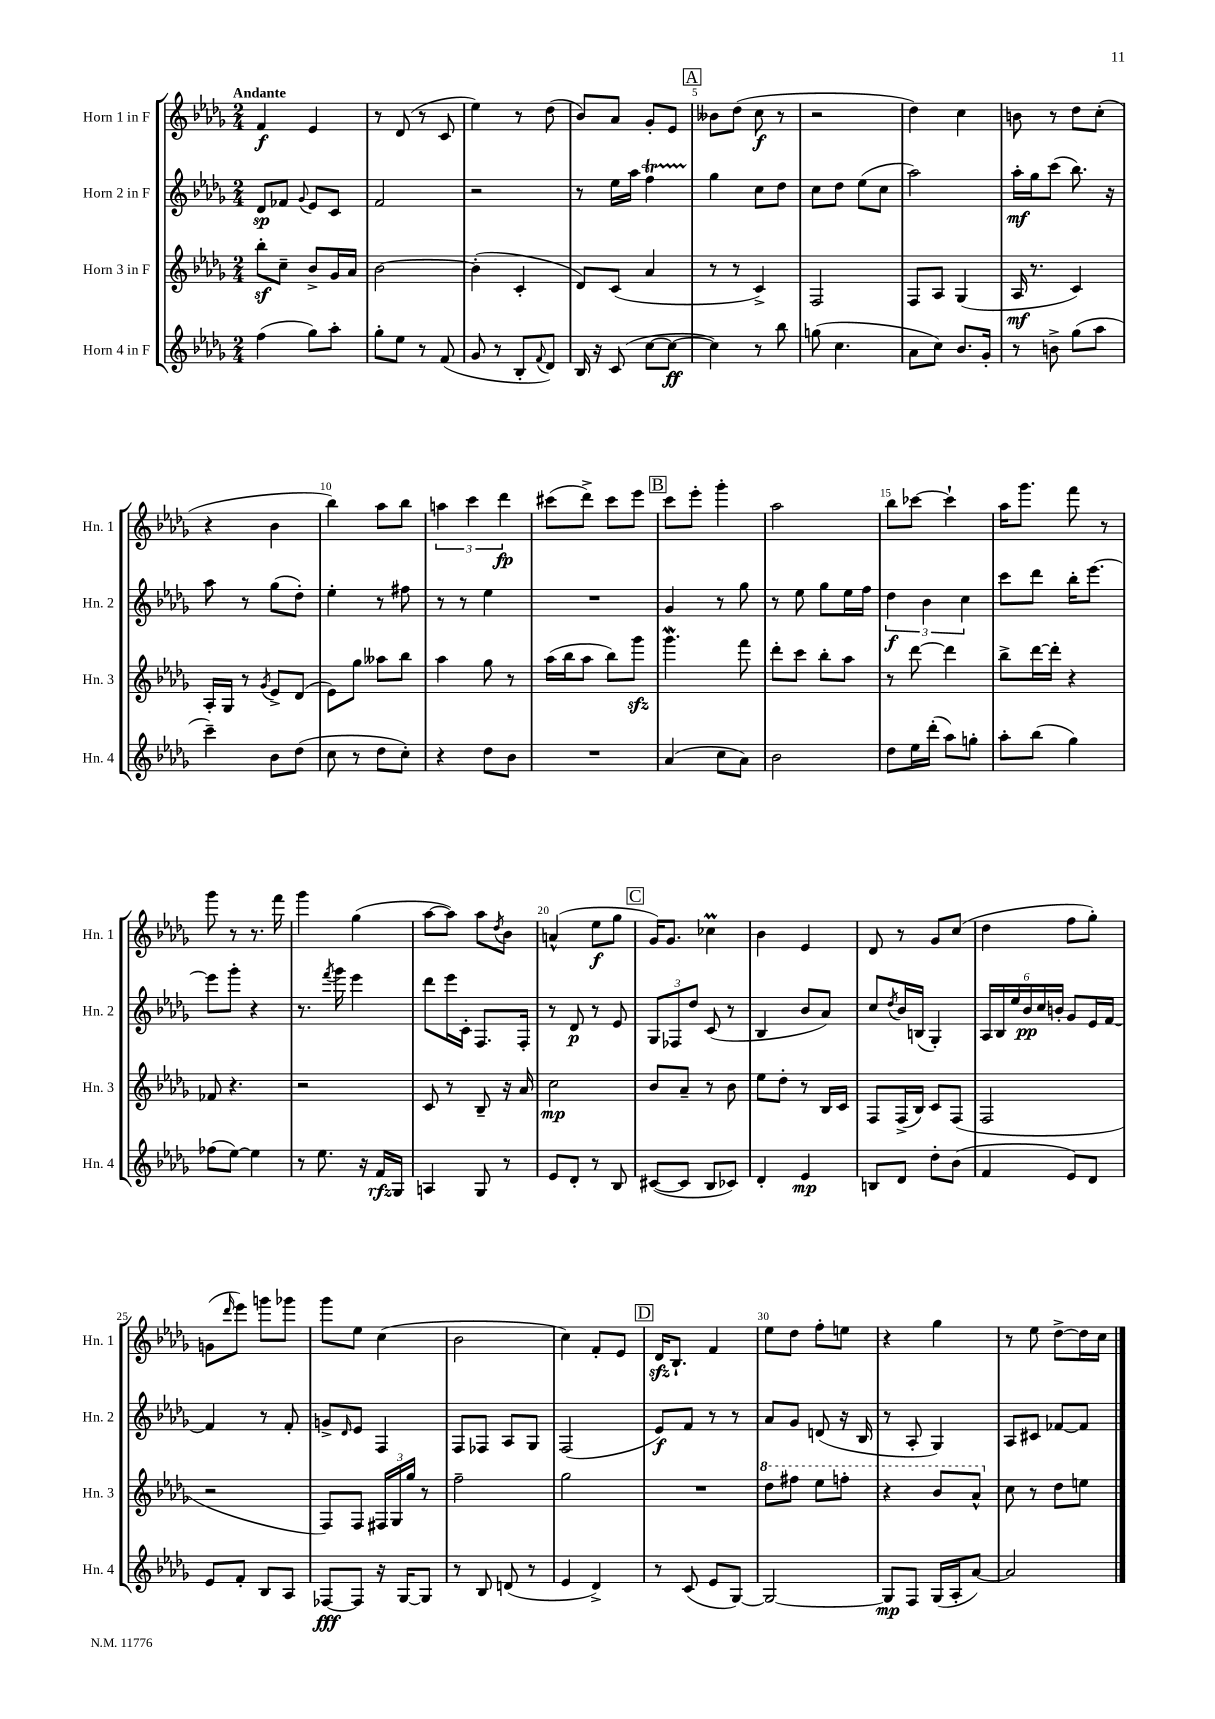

**kern	**kern	**kern	**kern
*staff4	*staff3	*staff2	*staff1
*clefG2	*clefG2	*clefG2	*clefG2
*k[b-e-a-d-g-]	*k[b-e-a-d-g-]	*k[b-e-a-d-g-]	*k[b-e-a-d-g-]
*M2/4	*M2/4	*M2/4	*M2/4
(4ff	8bb-'	8d-	4f
.	8cc~	8f-	.
.	.	8qqg-	.
8gg-)	8b-^	8e-	4e-
8aa-'	16g-	8c	.
.	16a-	.	.
=	=	=	=
8gg-'	[2b-	2f	8r
8ee-	.	.	(8d-
8r	.	.	8r
(8f	.	.	8c
=	=	=	=
8g-	(4b-']	2r	4ee-)
8r	.	.	.
8B-'	4c'	.	8r
8qqf	.	.	.
8d-)	.	.	(8dd-
=	=	=	=
16B-	8d-)	8r	8b-)
16r	.	.	.
(8c	(8c	16ee-	8a-
.	.	16aa-	.
[8cc	4a-	4ff	8g-'
8cc_	.	.	8e-
=	=	=	=
4cc])	8r	4gg-	8b--
.	8r	.	(8dd-
8r	4c^)	8cc	8cc
8bb-	.	8dd-	8r
=	=	=	=
(8gg	2F	8cc	2r
4.cc	.	8dd-	.
.	.	(8ee-	.
.	.	8cc	.
=	=	=	=
8a-	8F	2aa-)	4dd-)
8cc)	8A-	.	.
8.b-	(4G-	.	4cc
16g-'	.	.	.
=	=	=	=
8r	16A-	16aa-'	8b
.	8.r	16gg-	.
8b^	.	(8ccc	8r
(8gg-	4c)	8.bb-)	8dd-
8aa-	.	.	(8cc'
.	.	16r	.
=	=	=	=
4ccc~)	16A-'	8aa-	4r
.	16G-	.	.
.	8r	8r	.
.	8qg-	.	.
8b-	8e-^	(8gg-	4b-
(8dd-	(8d-	8dd-')	.
=	=	=	=
8cc	8e-)	4ee-'	4bb-)
8r	8gg-	.	.
8dd-	8aa--	8r	8aa-
8cc')	8bb-	8ff#	8bb-
=	=	=	=
4r	4aa-	8r	6aa
.	.	8r	.
.	.	.	6ccc
8dd-	8gg-	4ee-	.
.	.	.	6ddd-
8b-	8r	.	.
=	=	=	=
2r	(16aa-	2r	(8ccc#
.	16bb-	.	.
.	8aa-	.	8ddd-^)
.	8bb-)	.	8ccc#
.	8ggg-	.	8eee-
=	=	=	=
(4a-	4.ggg-	4g-	8ccc
.	.	.	8eee-'
8cc	.	8r	4ggg-'
8a-)	8fff	8gg-	.
=	=	=	=
2b-	8ddd-'	8r	2aa-
.	8ccc	8ee-	.
.	8bb-'	8gg-	.
.	8aa-	16ee-	.
.	.	16ff	.
=	=	=	=
8dd-	8r	6dd-	8bb-
16ee-	[8ddd-	.	[8ccc-
.	.	6b-	.
(16ddd-'	.	.	.
8aa-)	4ddd-]	.	4ccc-`]
.	.	6cc	.
8gg'	.	.	.
=	=	=	=
8aa-'	8bb-^	8ccc	16aa-
.	.	.	8.ggg-
(8bb-	[16ddd-	8ddd-	.
.	16ddd-']	.	.
4gg-)	4r	16bb-'	8fff
.	.	[8.eee-	.
.	.	.	8r
=	=	=	=
(8ff-	8f-	8eee-]	8ggg-
[8ee-)	4.r	8ggg-'	8r
4ee-]	.	4r	8.r
.	.	.	16fff
=	=	=	=
8r	2r	8.r	4ggg-
8.ee-	.	.	.
.	.	8qfff	.
.	.	16ggg-	.
.	.	4eee-	(4gg-
16r	.	.	.
16f	.	.	.
16G-	.	.	.
=	=	=	=
4A	8c	8ddd-	[8aa-
.	8r	16eee-	8aa-])
.	.	16c'	.
8G-	8B-~	8.F	8aa-
.	.	.	8qdd-
8r	16r	.	8b-
.	16a-	16F'	.
=	=	=	=
8e-	2cc	8r	(4a^^
8d-'	.	8d-	.
8r	.	8r	8ee-
8B-	.	8e-	8gg-
=	=	=	=
([8c#	8b-	12G-	16g-)
.	.	.	8.g-
.	.	12F-	.
8c#]	8a-~	.	.
.	.	12dd-	.
8B-	8r	(8c	4cc-
8c-)	8b-	8r	.
=	=	=	=
4d-'	8ee-	4B-	4b-
.	8dd-'	.	.
4e-	8r	8b-	4e-
.	16B-	8a-)	.
.	16c	.	.
=	=	=	=
8B	8F	8cc	8d-
.	.	8qdd-	.
8d-	(16F^	16b-	8r
.	16B-)	(16B	.
8dd-'	8c	4G-')	8g-
(8b-	(8F	.	(8cc
=	=	=	=
4f	2F	24A-	4dd-
.	.	24B-	.
.	.	24ee-	.
.	.	24b-	.
.	.	24cc	.
.	.	24b'	.
8e-)	.	8g-	8ff
8d-	.	16e-	8gg-')
.	.	[16f	.
=	=	=	=
8e-	2r	4f]	(8g
.	.	.	16qqddd-
8f'	.	.	8eee-)
8B-	.	8r	8ggg
8A-	.	8f'	8ggg-
=	=	=	=
[8F-	8F)	8g^	8ggg-
.	.	16qqd-	.
8F-]	8F	8e-	8ee-
16r	24F#	4F	(4cc
.	24G-	.	.
[16G-	.	.	.
.	24gg-	.	.
8G-]	8r	.	.
=	=	=	=
8r	2ff~	8F	2b-
8B-	.	8F-	.
(8d	.	8A-	.
8r	.	8G-	.
=	=	=	=
4e-	2gg-	(2F	4cc)
4d-^)	.	.	8f'
.	.	.	8e-
=	=	=	=
8r	2r	8e-)	16d-
.	.	.	8.B-`
(8c	.	8f	.
8e-	.	8r	4f
[8G-)	.	8r	.
=	=	=	=
2G-_	8ddd-	8a-	8ee-
.	8fff#	8g-	8dd-
.	8eee-	(8d	8ff'
.	8fff'	16r	8ee
.	.	16B-	.
=	=	=	=
8G-]	4r	8r	4r
8F	.	8A-'	.
(16G-	8bb-	4G-)	4gg-
16A-'	.	.	.
[8a-)	8aa-^^	.	.
=	=	=	=
2a-]	8cc	8A-	8r
.	8r	8c#	8ee-
.	8dd-	[8f-	[8dd-^
.	8ee	8f-]	16dd-]
.	.	.	16cc
==	==	==	==
*-	*-	*-	*-
